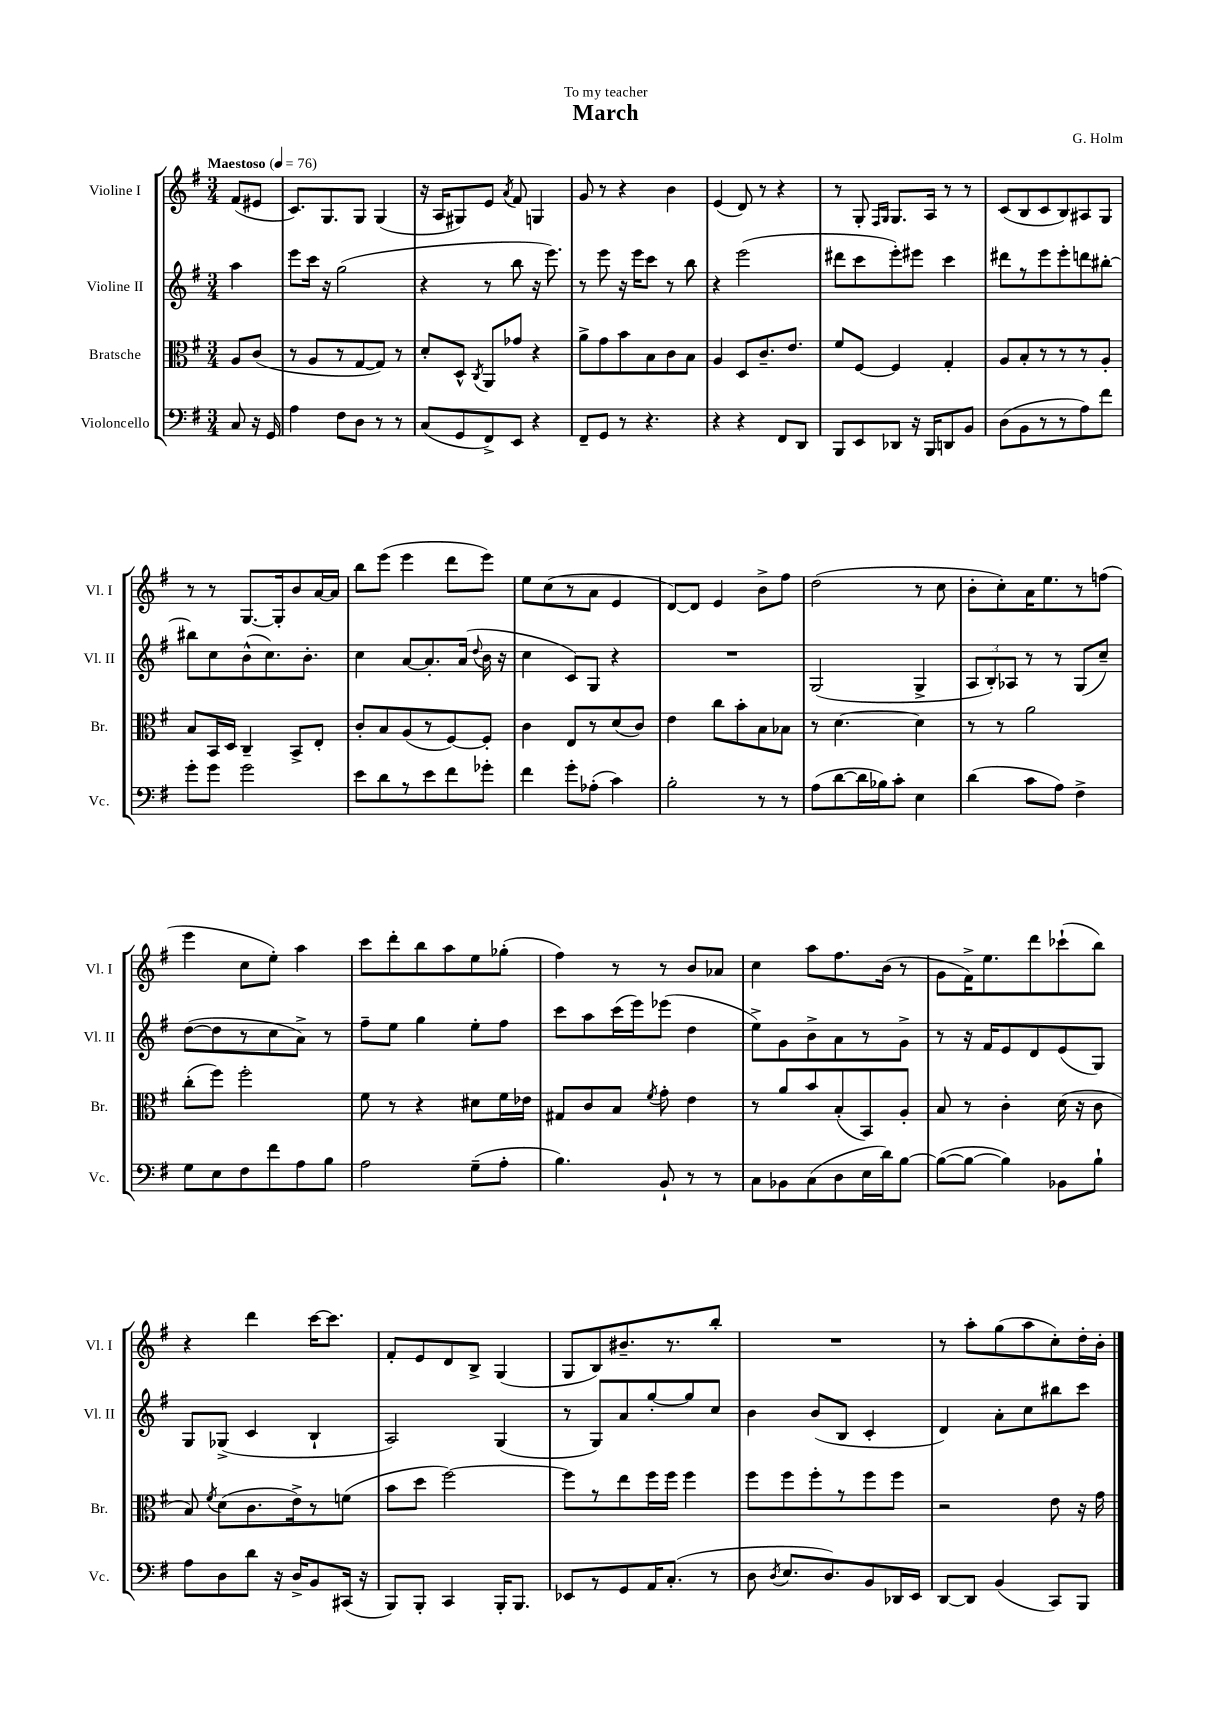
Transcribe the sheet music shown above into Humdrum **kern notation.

**kern	**kern	**kern	**kern
*staff4	*staff3	*staff2	*staff1
*clefF4	*clefC3	*clefG2	*clefG2
*k[f#]	*k[f#]	*k[f#]	*k[f#]
*M3/4	*M3/4	*M3/4	*M3/4
*MM76	*MM76	*MM76	*MM76
8C/	8A/L	4aa\	(8f#/L
16r	(8c/J	.	8e#/J
16GG/	.	.	.
=	=	=	=
4A\	8r	8eee\L	8.c/L)
.	8A/L	16ccc\Jk	.
.	.	16r	8.G/
8F#\L	8r	(2gg\	.
8D\J	[8G/	.	8G/J
8r	8G/]J)	.	(4G/
8r	8r	.	.
=	=	=	=
(8C/L	8d'/L	4r	16r
.	.	.	16A/LK
8GG/	8D^^/J	.	8G#/)
.	8qC/	.	.
8FF#^/)	8AA/L	8r	8e/J
.	.	.	8qa/
8EE/J	8g-/J	8bb\	8f#/
4r	4r	16r	4G/
.	.	8.eee\)	.
=	=	=	=
8FF#~/L	8a^\L	8r	8g/
8GG/J	8g\	8eee\	8r
8r	8b\	16r	4r
.	.	16eee\LK	.
4.r	8B\	8ccc\J	.
.	8c\	8r	4b\
.	8B\J	8bb\	.
=	=	=	=
4r	4A/	4r	(4e/
4r	8D/L	(2eee\	8d/)
.	8.c~/	.	8r
8FF#/L	.	.	4r
.	8.e/J	.	.
8DD/J	.	.	.
=	=	=	=
8BBB/L	8f#/L	8ddd#\L	8r
8EE/	[8F#/J	8ccc\	8G'/
.	.	.	16qqF#/LL
.	.	.	16qqG/JJ
8DD-/J	4F#/]	8eee'\)	8.G/L
16r	.	8eee#\J	.
16BBB/LK	.	.	16A/Jk
8DD/	4G'/	4ccc\	8r
8BB/J	.	.	8r
=	=	=	=
(8D\L	8A/L	8ddd#\L	(8c/L
8BB\	8B'/	8r	8B/
8r	8r	8eee\	8c/
8r	8r	8eee'\	8B/)
8A\)	8r	8ddd\	8A#/
8f#\J	8A'/J	[8bb#'\J	8G/J
=	=	=	=
8g'\L	8B/L	8bb#\]L	8r
8g\J	16BB/L	8cc\	8r
.	16D/JJ	.	.
2g\	4C~/	(8b^^\	[8.G/L
.	.	8.cc\)	.
.	.	.	16G'/]k
.	8BB^/L	.	8b/
.	.	8.b'\J	.
.	8E'/J	.	[16a/L
.	.	.	16a/]JJ
=	=	=	=
8e\L	8c'/L	4cc\	8bb\L
8d\	8B/	.	(8eee\J
8r	(8A/	[8a/L	4eee\
8e\	8r	8.a'/]	.
8f#\	[8F#/)	.	8ddd\L
.	.	(16a/Jk	.
.	.	8qqdd/	.
8g-'\J	8F#'/]J	16b\	8eee\J)
.	.	16r	.
=	=	=	=
4f#\	4c\	4cc\	8ee\L
.	.	.	(8cc\
8g'\L	8E/L	8c/L)	8r
(8A-'\J	8r	8G/J	8a\J
4c\)	(8d/	4r	4e/
.	8c/J)	.	.
=	=	=	=
2B'\	4e\	2.r	[8d/L)
.	.	.	8d/]J
.	8cc\L	.	4e/
.	8b'\	.	.
8r	8B\	.	8b^\L
8r	8B-\J	.	8ff#\J
=	=	=	=
(8A\L	8r	(2G/	(2dd\
[8d\	[4.d\	.	.
16d\]L	.	.	.
16B-\J)	.	.	.
8c'\J	.	.	.
4E\	4d\]	4G^/	8r
.	.	.	8cc\
=	=	=	=
(4d\	8r	12A/L	8b'\L
.	.	12B'/)	.
.	8r	.	8cc'\)
.	.	12A-/J	.
8c\L	2a\	8r	16a\K
.	.	.	8.ee\
8A\J)	.	8r	.
4F#^\	.	(8G/L	8r
.	.	8cc~/J)	(8ff\J
=	=	=	=
8G\L	(8cc'\L	([8dd\L	4eee\
8E\	8ff#\J)	8dd\]	.
8F#\	2ff#'\	8r	8cc\L
8f#\	.	8cc\	8ee'\J)
8A\	.	8a^\J)	4aa\
8B\J	.	8r	.
=	=	=	=
2A\	8f#\	8ff#~\L	8ccc\L
.	8r	8ee\J	8ddd'\
.	4r	4gg\	8bb\
.	.	.	8aa\
(8G~\L	8d#\L	8ee'\L	8ee\
8A'\J	16f#\L	8ff#\J	(8gg-'\J
.	16e-\JJ	.	.
=	=	=	=
4.B\)	8G#/L	8ccc\L	4ff#\)
.	8c/	8aa\	.
.	8B/J	(16ccc\L	8r
.	.	16eee\J)	.
.	8qf#/	.	.
8BB`/	8g'\	(8eee-\J	8r
8r	4e\	4dd\	8b/L
8r	.	.	8a-/J
=	=	=	=
8C\L	8r	8ee^\L)	4cc\
8BB-\	8a/L	8g\	.
(8C\	8b/	8b^\	8aa\L
8D\	(8B'/	8a\	8.ff#\
16E\L	8BB/)	8r	.
16d\J)	.	.	(16b\Jk
[8B\J	8A'/J	8g^\J	8r
=	=	=	=
(8B\_L	8B/	8r	8g\L
8B\_J	8r	16r	16f#^\K)
.	.	16f#/LK	8.ee\
4B\])	4c'\	8e/	.
.	.	8d/	8ddd\
8BB-\L	(16d\	(8e/	(8ccc-`\
.	16r	.	.
8B`\J	8c\	8G/J)	8bb\J)
=	=	=	=
8A\L	8B/)	8G/L	4r
.	8qf#/	.	.
8D\	(8d\L	(8G-^/J	.
8d\J	8.c\	4c/	4ddd\
16r	.	.	.
16D^/LK	16e^\k)	.	.
8BB/	8r	4B`/	[16ccc\LK
.	.	.	8.ccc\]J
(16CC#/Jk	(8f\J	.	.
16r	.	.	.
=	=	=	=
8BBB/L)	8b\L	2A/)	8f#'/L
8BBB'/J	8dd\J	.	8e/
4CC/	[2ff#\)	.	8d/
.	.	.	8B^/J
16BBB'/LK	.	(4G/	(4G/
8.BBB/J	.	.	.
=	=	=	=
8EE-/L	8ff#\]L	8r	8G/L
8r	8r	8G/L)	8B/)
8GG/	8ee\	8a/	8.b#~/
16AA/K	16ff#\L	[8gg'/	.
(8.C'/J	16ff#\JJ	.	8.r
.	4ff#\	8gg/]	.
8r	.	8cc/J	8bb'/J
=	=	=	=
8D\	8ff#\L	4b\	2.r
8qD/	.	.	.
8.E/L	8ff#\	.	.
.	8ff#'\	(8b/L	.
8.D/)	.	.	.
.	8r	8B/J	.
8BB/	8ff#\	4c'/	.
16DD-/L	8ff#\J	.	.
16EE/JJ	.	.	.
=	=	=	=
[8DD/L	2r	4d/)	8r
8DD/]J	.	.	8aa'\L
(4BB/	.	8a'\L	(8gg\
.	.	8cc\	8aa\
8CC/L)	8e\	8bb#\	8cc'\)
8BBB/J	16r	8ccc\J	16dd'\L
.	16g\	.	16b'\JJ
==	==	==	==
*-	*-	*-	*-
